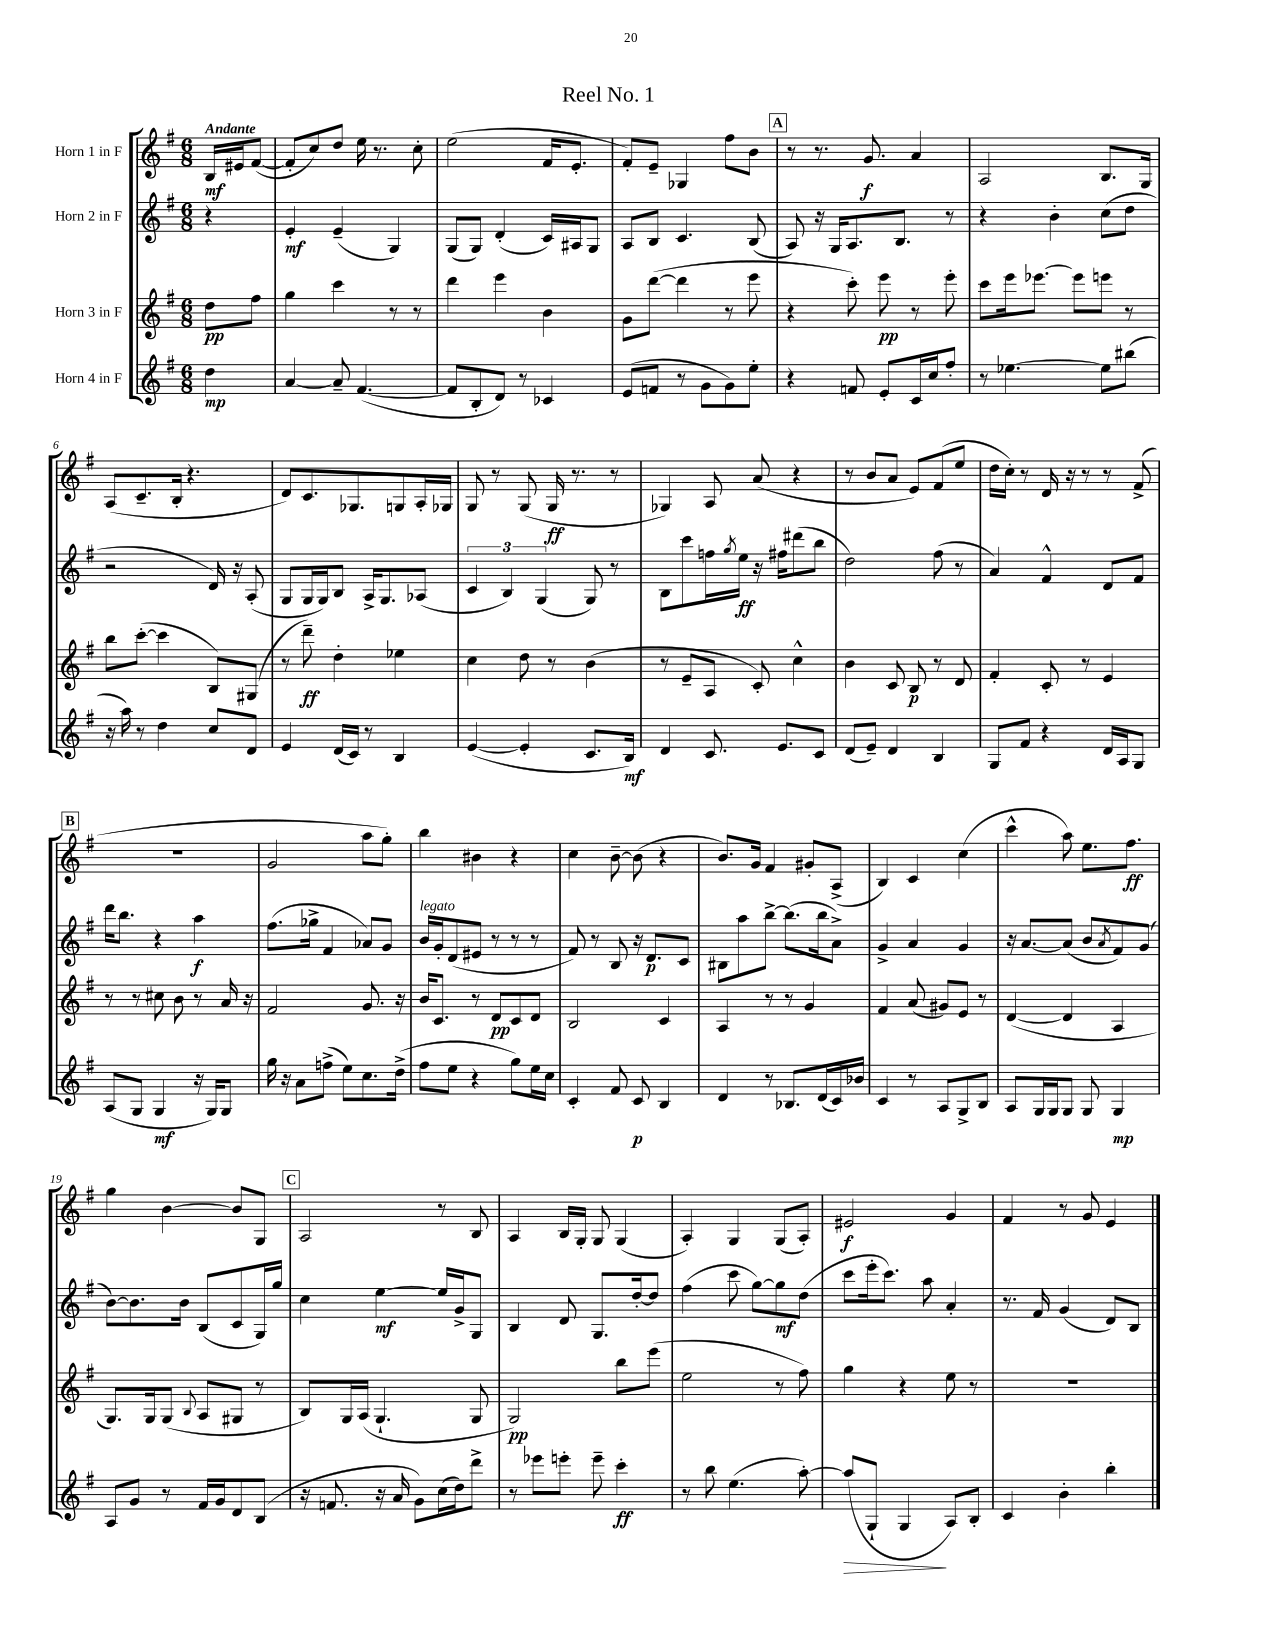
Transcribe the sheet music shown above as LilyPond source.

\header { title = "Reel No. 1" }
<<
\new StaffGroup <<
\new Staff = "s0" \with { instrumentName = "Horn 1 in F" } {
    \clef treble \key g \major \numericTimeSignature \time 6/8 \partial 4 \tempo "Andante"
    b16\mf eis'16 fis'8~( |
    fis'8-. c''8) d''8 e''16 r8. c''8-. |
    e''2( fis'16 e'8.-. |
    fis'8-.) e'8-- ges4 fis''8 b'8 |
    \mark \markup { \box "A" } r8 r8. g'8.\f a'4 |
    a2 b8. g16 |
    a8( c'8.-- b16-. r4. |
    d'8) c'8. ges8. g8 a16-. ges16 |
    g8 r8 g8( g16\ff r8. r8 |
    ges4) a8 a'8( r4 |
    r8 b'8 a'8 e'8) fis'8( e''8 |
    d''16 c''16-.) r8 d'16 r16 r8 r8 fis'8->( |
    \mark \markup { \box "B" } R2. |
    g'2 a''8 g''8-.) |
    b''4 bis'4 r4 |
    c''4 b'8~-- b'8( r4 |
    b'8.) g'16 fis'4 gis'8-. a8->( |
    b4) c'4 c''4( |
    c'''4-^ a''8) e''8. fis''8.\ff |
    g''4 b'4~ b'8 g8 |
    \mark \markup { \box "C" } a2 r8 b8 |
    a4 b16 g16-. g8 g4( |
    a4-.) g4 g8( a8-.) |
    eis'2\f g'4 |
    fis'4 r8 g'8 e'4 \bar "|." |
}
\new Staff = "s1" \with { instrumentName = "Horn 2 in F" } {
    \clef treble \key g \major \numericTimeSignature \time 6/8 \partial 4
    r4 |
    e'4-.\mf e'4--( g4) |
    g8( g8) d'4-.( c'16) ais16 g8 |
    a8 b8 c'4. b8( |
    \mark \markup { \box "A" } a8) r16 g16 a8. b8. r8 |
    r4 b'4-. c''8( d''8 |
    r2 d'16) r16 a8-.( |
    g8 g16 g16) b8 a16-> g8. aes8( |
    \tuplet 3/2 { c'4 b4) g4( } g8) r8 |
    b8 c'''8 f''16 \acciaccatura { g''8 } e''16\ff r16 fis''16 dis'''8( b''8 |
    d''2) fis''8( r8 |
    a'4) fis'4-^ d'8 fis'8 |
    \mark \markup { \box "B" } d'''16 b''8. r4 a''4\f |
    fis''8.( ges''16-> fis'4 aes'8) g'8 |
    b'16^\markup { \italic "legato" } g'16-. d'8( eis'8 r8 r8 r8 |
    fis'8) r8 b8 r16 d'8.\p c'8 |
    bis8 a''8 b''8~-> b''8.( b''16 a'8->) |
    g'4-> a'4 g'4 |
    r16 a'8.~ a'8( b'8 \acciaccatura { a'8 } fis'8) g'8( |
    b'8~) b'8. b'16 b8( c'8 g16) g''16 |
    \mark \markup { \box "C" } c''4 e''4~\mf e''16 g'16-> g8 |
    b4 d'8 g8. d''16~-. d''8 |
    fis''4( c'''8 g''8~) g''8\mf d''8( |
    c'''8 e'''16-. c'''8.) a''8 a'4-. |
    r8. fis'16 g'4( d'8) b8 \bar "|." |
}
\new Staff = "s2" \with { instrumentName = "Horn 3 in F" } {
    \clef treble \key g \major \numericTimeSignature \time 6/8 \partial 4
    d''8\pp fis''8 |
    g''4 c'''4 r8 r8 |
    d'''4 e'''4 b'4 |
    g'8 d'''8~( d'''4 r8 e'''8 |
    \mark \markup { \box "A" } r4 c'''8-.) e'''8\pp r8 e'''8-. |
    c'''8 e'''16 ees'''8.~ ees'''8 e'''8 r8 |
    b''8 c'''8~-.( c'''4 b8) gis8( |
    r8 d'''8--\ff) d''4-. ees''4 |
    c''4 d''8 r8 b'4( |
    r8 e'8-- a8 c'8-.) c''4-^ |
    b'4 c'8 b8\p r8 d'8 |
    fis'4-. c'8-. r8 e'4 |
    \mark \markup { \box "B" } r8 r8 cis''8 b'8 r8 a'16 r16 |
    fis'2 g'8. r16 |
    b'16 c'8. r8 d'8\pp c'8 d'8 |
    b2 c'4 |
    a4 r8 r8 g'4 |
    fis'4 a'8( gis'8) e'8 r8 |
    d'4~( d'4 a4 |
    g8.) g16 g8( \appoggiatura { b8 } a8 gis8 r8 |
    \mark \markup { \box "C" } b8) g16 a16( g4.-! g8 |
    g2\pp) b''8 e'''8( |
    e''2 r8 fis''8) |
    g''4 r4 e''8 r8 |
    R2. \bar "|." |
}
\new Staff = "s3" \with { instrumentName = "Horn 4 in F" } {
    \clef treble \key g \major \numericTimeSignature \time 6/8 \partial 4
    d''4\mp |
    a'4~ a'8-- fis'4.~( |
    fis'8 b8-. d'8) r8 ces'4 |
    e'8( f'8 r8 g'8 g'8) e''8-. |
    \mark \markup { \box "A" } r4 f'8 e'8-. c'16 c''16 fis''8-. |
    r8 ees''4.~ ees''8 bis''8( |
    r16 a''16) r8 d''4 c''8 d'8 |
    e'4 d'16( c'16) r8 b4 |
    e'4~( e'4-. c'8. b16\mf) |
    d'4 c'8. e'8. c'8 |
    d'8( e'8--) d'4 b4 |
    g8 fis'8 r4 d'16 a16 g8 |
    \mark \markup { \box "B" } a8( g8 g4\mf r16 g16) g8 |
    g''16 r16 a'8 f''8->( e''8) c''8. d''16->( |
    fis''8 e''8 r4 g''8) e''16 c''16 |
    c'4-. fis'8 c'8\p b4 |
    d'4 r8 bes8. d'16( c'16) bes'16 |
    c'4 r8 a8 g8-> b8 |
    a8 g16 g16 g8 g8 g4\mp |
    a8 g'8 r8 fis'16 g'16 d'8 b8( |
    \mark \markup { \box "C" } r16 f'8. r16 a'16 g'8) c''16( d''16) d'''8-> |
    r8 ees'''8 e'''8-. e'''8-- c'''4-.\ff |
    r8 b''8 e''4.( a''8~-.) |
    a''8\>( g8-! g4\! a8) b8-. |
    c'4 b'4-. b''4-. \bar "|." |
}
>>
>>
